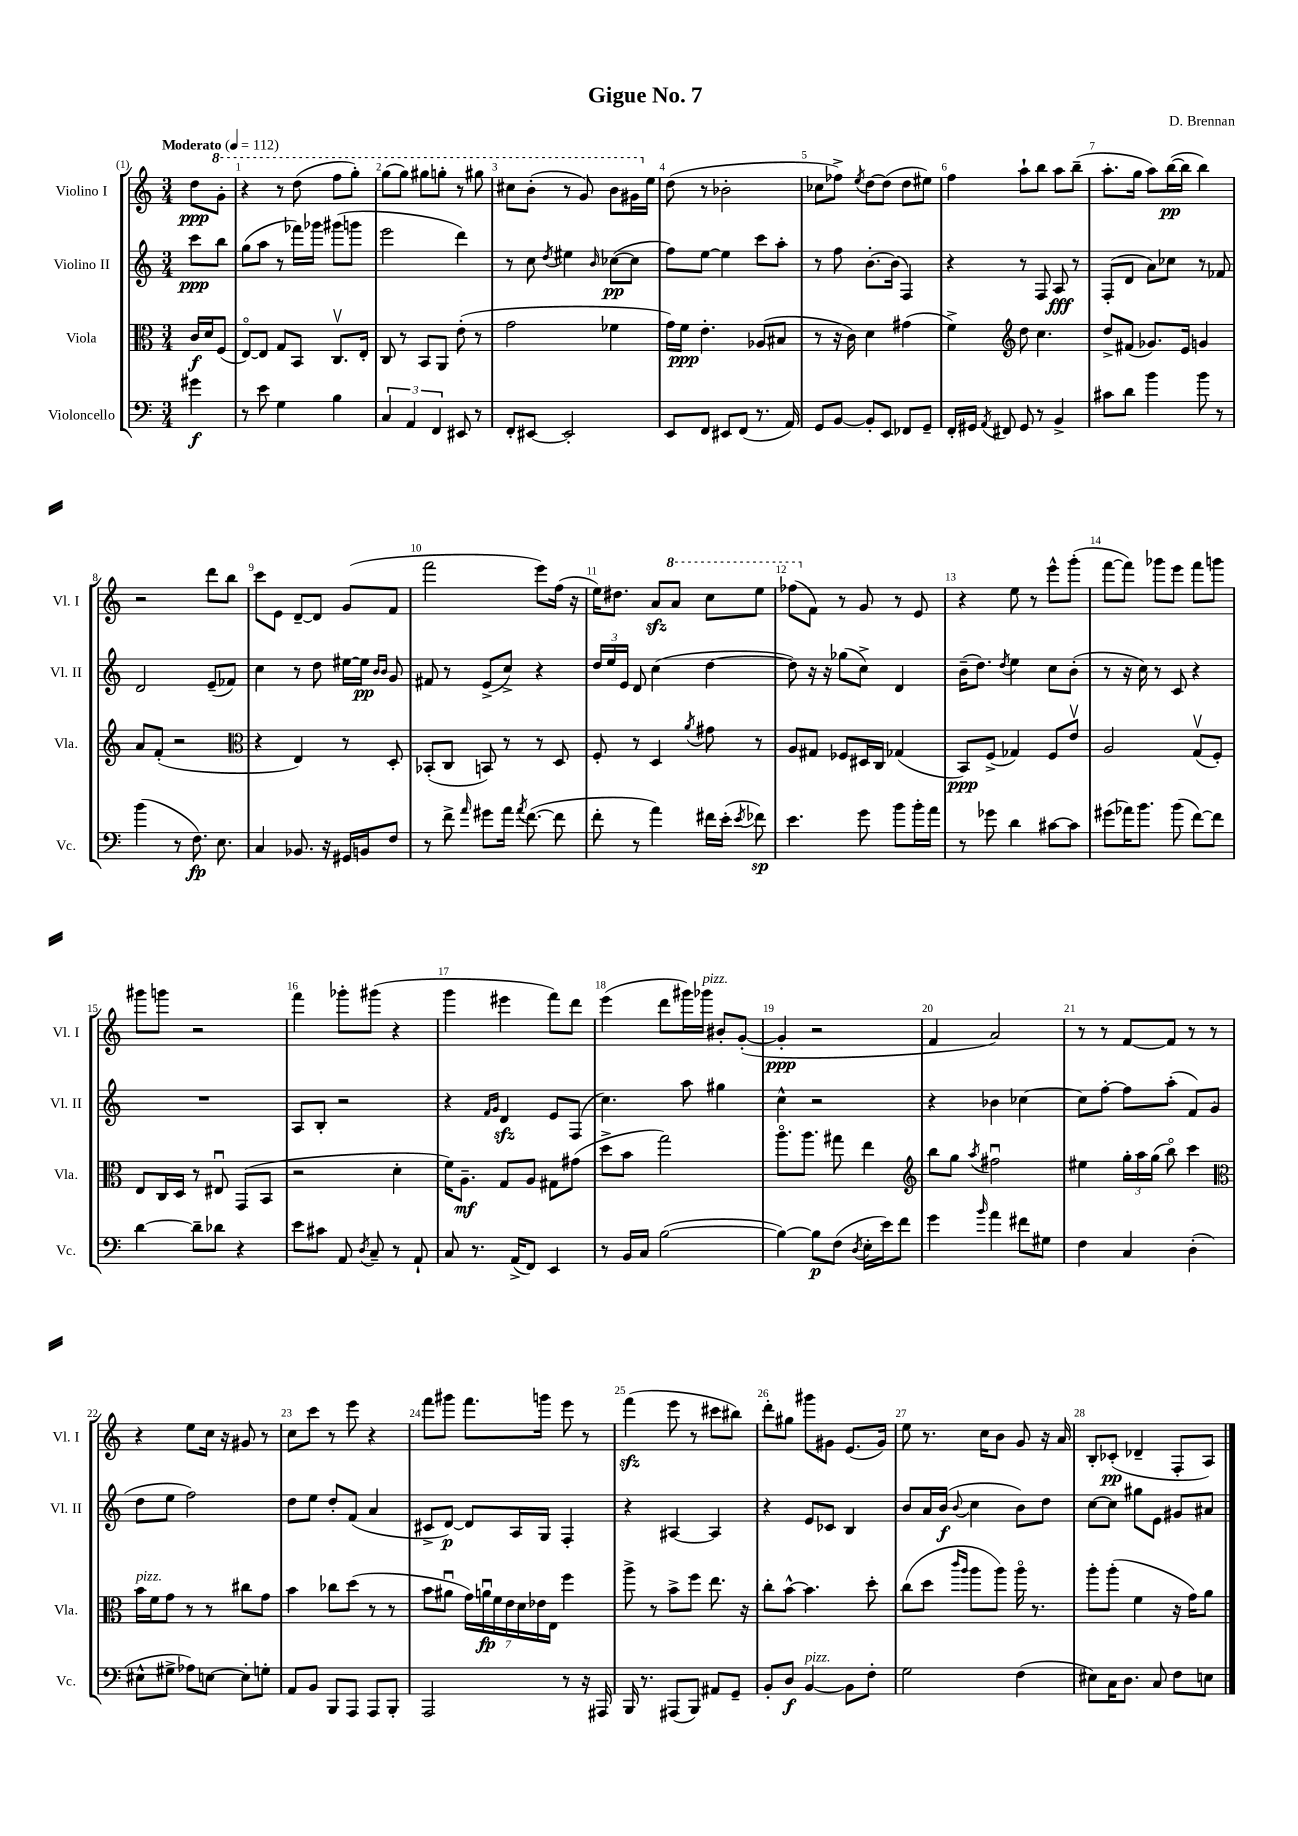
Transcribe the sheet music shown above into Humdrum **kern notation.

**kern	**dynam	**kern	**dynam	**kern	**dynam	**kern	**dynam
*part4	*part4	*part3	*part3	*part2	*part2	*part1	*part1
*staff4	*staff4	*staff3	*staff3	*staff2	*staff2	*staff1	*staff1
*I"Violoncello	*	*I"Viola	*	*I"Violino II	*	*I"Violino I	*
*I'Vc.	*	*I'Vla.	*	*I'Vl. II	*	*I'Vl. I	*
*clefF4	*	*clefC3	*	*clefG2	*	*clefG2	*
*k[]	*	*k[]	*	*k[]	*	*k[]	*
*M3/4	*	*M3/4	*	*M3/4	*	*M3/4	*
*MM112	*	*MM112	*	*MM112	*	*MM112	*
=	=	=	=	=	=	=	=
!	!	!	!	!	!	!LO:TX:a:B:t=Moderato	!
4g#X\	f	16c/LL	f	8ccc\L	ppp	8dd\L	ppp
.	.	16d/J	.	.	.	.	.
*	*	*	*	*	*	*8va	*
.	.	(8F/J	.	8bb\J	.	8gg'\J	.
=1	=1	=1	=1	=1	=1	=1	=1
8r	.	[8E/L)	.	(8gg\L	.	4r	.
8e\	.	8E/J]	.	8aa\J	.	.	.
4G\	.	8G/L	.	8r	.	8r	.
.	.	8BB/J	.	16fff-X\LL)	.	(8ddd\	.
.	.	.	.	16ggg-X\JJ	.	.	.
4B\	.	8.Cv/L	.	(8ggg#X\L	.	8fff\L	.
.	.	.	.	8gggn\J	.	8ggg'\J)	.
.	.	16E'/Jk	.	.	.	.	.
=2	=2	=2	=2	=2	=2	=2	=2
6C/	.	8C/	.	2eee\	.	(8ggg\L	.
.	.	8r	.	.	.	8ggg\J)	.
6AA/	.	.	.	.	.	.	.
.	.	8BB/L	.	.	.	8ggg#X\L	.
6FF/	.	.	.	.	.	.	.
.	.	8AA/J	.	.	.	8gggn'\J	.
8EE#X/	.	(8e'\	.	4ddd\)	.	8r	.
8r	.	8r	.	.	.	8ggg#X\	.
=3	=3	=3	=3	=3	=3	=3	=3
8FF'/L	.	2g\	.	8r	.	8ccc#X\L	.
[8EE#X/J	.	.	.	8cc\	.	(8bb'\J	.
.	.	.	.	8qdd/	.	.	.
2EE#'/]	.	.	.	4ee#X\	.	8r	.
.	.	.	.	.	.	8gg/)	.
.	.	.	.	16qqb/	.	.	.
.	.	4f-X\	.	([8cc-X\L	pp	8bb\L	.
.	.	.	.	8cc-\J]	.	16gg#X\L	.
*	*	*	*	*	*	*X8va	*
.	.	.	.	.	.	16ee\JJ	.
=4	=4	=4	=4	=4	=4	=4	=4
8EE/L	.	16g\LL)	.	8ff\L)	.	(8dd\	.
.	.	16f\JJ	ppp	.	.	.	.
8FF/J	.	4.e'\	.	[8ee\J	.	8r	.
8EE#X/L	.	.	.	4ee\]	.	2b-X'\	.
(8FF/J	.	.	.	.	.	.	.
8.r	.	(8A-X/L	.	8ccc\L	.	.	.
.	.	8B#X/J	.	8aa'\J	.	.	.
16AA/)	.	.	.	.	.	.	.
=5	=5	=5	=5	=5	=5	=5	=5
8GG/L	.	8r	.	8r	.	8cc-X\L	.
[8BB/J	.	16r	.	8ff\	.	8ff-X^\J)	.
.	.	16c\)	.	.	.	.	.
.	.	.	.	.	.	8qee/	.
8BB'/L]	.	4d\	.	[8.b'\L	.	[8dd\L	.
8EE/J	.	.	.	.	.	(8dd\J]	.
.	.	.	.	(16b\Jk]	.	.	.
8FF-X/L	.	(4g#X\	.	4F/)	.	8dd\L	.
8GG~/J	.	.	.	.	.	8ee#X\J)	.
=6	=6	=6	=6	=6	=6	=6	=6
16FF'/LL	.	4f^\)	.	4r	.	4ff\	.
16GG#X/JJ	.	.	.	.	.	.	.
8qAA/	.	.	.	.	.	.	.
8FF#X/	.	.	.	.	.	.	.
*	*	*clefG2	*	*	*	*	*
8GG#/	.	8dd\	.	8r	.	8aa`\L	.
8r	.	4.cc\	.	8F/	.	8bb\J	.
4BB^/	.	.	.	8A/	fff	8aa\L	.
.	.	.	.	8r	.	(8bb~\J	.
=7	=7	=7	=7	=7	=7	=7	=7
8c#X\L	.	8dd^/L	.	(8F'/L	.	8.aa'\L	.
8d\J	.	(8f#X/J	.	8d/J	.	.	.
.	.	.	.	.	.	16gg\Jk	.
4b\	.	8.g-X/L)	.	8a\L)	.	8aa\L)	.
.	.	.	.	8cc-X\J	.	([16bb\L	pp
.	.	16e/Jk	.	.	.	16bb\JJ]	.
8b\	.	4gn/	.	8r	.	4bb\)	.
8r	.	.	.	8f-X/	.	.	.
!!LO:LB:g=z
=8	=8	=8	=8	=8	=8	=8	=8
(4b\	.	8a/L	.	2d/	.	2r	.
.	.	(8f'/J	.	.	.	.	.
8r	.	2r	.	.	.	.	.
8.F\)	fp	.	.	.	.	.	.
.	.	.	.	(8e~/L	.	8ddd\L	.
8.E\	.	.	.	.	.	.	.
.	.	.	.	8f-X/J)	.	8bb\J	.
=9	=9	=9	=9	=9	=9	=9	=9
*	*	*clefC3	*	*	*	*	*
4C/	.	4r	.	4cc\	.	8ccc\L	.
.	.	.	.	.	.	8e\J	.
8.BB-X/	.	4E/)	.	8r	.	[8d~/L	.
.	.	.	.	8dd\	.	8d/J]	.
16r	.	.	.	.	.	.	.
16GG#X/LL	.	8r	.	[16ee#X\LL	.	(8g/L	.
16BBn/J	.	.	.	16ee#\JJ]	pp	.	.
.	.	.	.	16qqb/LL	.	.	.
.	.	.	.	16qqb/JJ	.	.	.
8F/J	.	8D'/	.	8g/	.	8f/J	.
=10	=10	=10	=10	=10	=10	=10	=10
8r	.	(8BB-X'/L	.	8f#X/	.	2fff\	.
8f^\	.	8C/J	.	8r	.	.	.
16qqa/	.	.	.	.	.	.	.
8g#X\L	.	8BBn/)	.	(8e^/L	.	.	.
16a\Jk	.	8r	.	8cc^/J)	.	.	.
8qa/	.	.	.	.	.	.	.
([8.f\	.	.	.	.	.	.	.
.	.	8r	.	4r	.	8eee\L)	.
8f\]	.	8D/	.	.	.	(16ff\Jk	.
.	.	.	.	.	.	16r	.
=11	=11	=11	=11	=11	=11	=11	=11
8f'\	.	8F'/	.	24dd/LL	.	16ee\KL)	.
.	.	.	.	24ee/	.	.	.
.	.	.	.	.	.	8.dd#X\J	.
.	.	.	.	24e/JJ	.	.	.
8r	.	8r	.	8d/	.	.	.
4a\)	.	4D/	.	(4cc\	.	8azz/L	.
*	*	*	*	*	*	*8va	*
.	.	.	.	.	.	8aa/J	.
.	.	8qa/	.	.	.	.	.
16f#X\LL	.	8g#X\	.	[4dd\	.	8ccc\L	.
(16e'\JJ	.	.	.	.	.	.	.
8qe/	.	.	.	.	.	.	.
8f-X\)	sp	8r	.	.	.	8eee\J	.
=12	=12	=12	=12	=12	=12	=12	=12
4.e\	.	8A/L	.	8dd\])	.	(8fff-X\L	.
*	*	*	*	*	*	*X8va	*
.	.	8G#X/J	.	16r	.	8f\J)	.
.	.	.	.	16r	.	.	.
.	.	8F-X/L	.	(8gg-X\L	.	8r	.
8g\	.	16D#X/L	.	8cc^\J)	.	8g/	.
.	.	16C/JJ	.	.	.	.	.
8b\L	.	(4G-X/	.	4d/	.	8r	.
16b'\L	.	.	.	.	.	8e/	.
16a\JJ	.	.	.	.	.	.	.
=13	=13	=13	=13	=13	=13	=13	=13
8r	.	8BB/L)	ppp	(16b~\KL	.	4r	.
.	.	.	.	8.dd\J)	.	.	.
8g-X\	.	(8F^/J	.	.	.	.	.
.	.	.	.	8qdd/	.	.	.
4d\	.	4G-X/)	.	4ee\	.	8ee\	.
.	.	.	.	.	.	8r	.
[8c#X\L	.	8F/L	.	8cc\L	.	8eee^^\L	.
8c#\J]	.	8ev/J	.	(8b'\J	.	(8ggg'\J	.
=14	=14	=14	=14	=14	=14	=14	=14
(8g#X\L	.	2A/	.	8r	.	[8fff\L	.
16a-X\K)	.	.	.	16r	.	8fff\J])	.
8.b\J	.	.	.	16cc\)	.	.	.
.	.	.	.	8r	.	8ggg-X\L	.
(8b\	.	.	.	8c/	.	8eee\J	.
[8f\L)	.	(8Gv/L	.	4r	.	8fff\L	.
8f\J]	.	8F'/J)	.	.	.	8gggn\J	.
!!LO:LB:g=z
=15	=15	=15	=15	=15	=15	=15	=15
[4d\	.	8E/L	.	2.r	.	8ggg#X\L	.
.	.	16C/L	.	.	.	8gggn\J	.
.	.	16D/JJ	.	.	.	.	.
8d~\L]	.	8r	.	.	.	2r	.
8d-X\J	.	8E#Xu/	.	.	.	.	.
4r	.	(8GG/L	.	.	.	.	.
.	.	8BB/J	.	.	.	.	.
=16	=16	=16	=16	=16	=16	=16	=16
8e\L	.	2r	.	8A/L	.	4fff\	.
8c#X\J	.	.	.	8B'/J	.	.	.
8AA/	.	.	.	2r	.	8ggg-X'\L	.
8qD/	.	.	.	.	.	.	.
8C~/	.	.	.	.	.	(8ggg#X\J	.
8r	.	4d'\	.	.	.	4r	.
8AA`/	.	.	.	.	.	.	.
=17	=17	=17	=17	=17	=17	=17	=17
8C/	.	16f\KL)	.	4r	.	4ggg\	.
.	.	8.A~\J	mf	.	.	.	.
8.r	.	.	.	.	.	.	.
.	.	.	.	16qqf/LL	.	.	.
.	.	.	.	16qqg/JJ	.	.	.
.	.	8G/L	.	4dzz/	.	4eee#X\	.
(16AA^/KL	.	.	.	.	.	.	.
8FF/J)	.	8A/J	.	.	.	.	.
4EE/	.	8G#X\L	.	8e/L	.	8fff\L)	.
.	.	(8g#X\J	.	(8F/J	.	8ddd\J	.
=18	=18	=18	=18	=18	=18	=18	=18
8r	.	8dd^\L	.	4.cc\)	.	(4eee\	.
16BB/LL	.	8b\J	.	.	.	.	.
16C/JJ	.	.	.	.	.	.	.
([2B\	.	2gg\)	.	.	.	8ddd\L	.
.	.	.	.	8aa\	.	16ggg#X\L)	.
!	!	!	!	!	!	!LO:TX:a:i:t=pizz.	!
.	.	.	.	.	.	16ggg-X\JJ	.
.	.	.	.	4gg#X\	.	8b#X'/L	.
.	.	.	.	.	.	([8g'/J	.
=19	=19	=19	=19	=19	=19	=19	=19
4B\_)	.	8.aa\L	.	4cc^^\	.	4g'/]	ppp
.	.	8.aa\J	.	.	.	.	.
8B\L]	p	.	.	2r	.	2r	.
(8F\J	.	8gg#X\	.	.	.	.	.
8qD/	.	.	.	.	.	.	.
16E'\LL	.	4ee\	.	.	.	.	.
16e\J)	.	.	.	.	.	.	.
8f\J	.	.	.	.	.	.	.
=20	=20	=20	=20	=20	=20	=20	=20
*	*	*clefG2	*	*	*	*	*
4g\	.	8bb\L	.	4r	.	4f/	.
.	.	8gg\J	.	.	.	.	.
16qqb/	.	8qaa/	.	.	.	.	.
4a\	.	2ff#Xu\	.	4b-X\	.	2a/)	.
8f#X\L	.	.	.	[4cc-X\	.	.	.
8G#X\J	.	.	.	.	.	.	.
=21	=21	=21	=21	=21	=21	=21	=21
4F\	.	4ee#X\	.	8cc-\L]	.	8r	.
.	.	.	.	[8ff'\J	.	8r	.
4C/	.	24gg'\LL	.	8ff\L]	.	[8f/L	.
.	.	24aa\	.	.	.	.	.
.	.	(24gg\JJ	.	.	.	.	.
.	.	8bb\)	.	(8aa'\J	.	8f/J]	.
(4D'\	.	4ccc\	.	8f/L)	.	8r	.
.	.	.	.	(8g/J	.	8r	.
!!LO:LB:g=z
=22	=22	=22	=22	=22	=22	=22	=22
*	*	*clefC3	*	*	*	*	*
!	!	!LO:TX:a:i:t=pizz.	!	!	!	!	!
8E#X^^\L	.	16b\LL	.	8dd\L	.	4r	.
.	.	16f\J	.	.	.	.	.
8G#X^\J	.	8g\J	.	8ee\J	.	.	.
8A-X\L)	.	8r	.	2ff\)	.	8ee\L	.
[8En\J	.	8r	.	.	.	16cc\Jk	.
.	.	.	.	.	.	16r	.
8E'\L]	.	8cc#X\L	.	.	.	8g#X/	.
8Gn'\J	.	8g\J	.	.	.	8r	.
=23	=23	=23	=23	=23	=23	=23	=23
8AA/L	.	4b\	.	8dd\L	.	8cc\L	.
8BB/J	.	.	.	8ee\J	.	8ccc\J	.
8BBB/L	.	8cc-X\L	.	8dd'/L	.	8r	.
8AAA/J	.	(8dd\J	.	(8f/J	.	8eee\	.
8AAA/L	.	8r	.	4a/	.	4r	.
8BBB'/J	.	8r	.	.	.	.	.
=24	=24	=24	=24	=24	=24	=24	=24
2AAA/	.	8b\L	.	8c#X^/L	.	8fff\L	.
.	.	8a#Xu\J	.	[8d/J)	p	8ggg#X\J	.
.	.	28g\LL)	.	8d/L]	.	8.fff\L	.
.	.	28anu\	fp	.	.	.	.
.	.	28f\	.	.	.	.	.
.	.	28e\	.	.	.	.	.
.	.	.	.	16A/L	.	.	.
.	.	28d\	.	.	.	.	.
.	.	28e-X\	.	.	.	.	.
.	.	.	.	16G/JJ	.	16gggn\Jk	.
.	.	28E\JJ	.	.	.	.	.
8r	.	4ff\	.	4F'/	.	8eee\	.
16r	.	.	.	.	.	8r	.
16AAA#X/	.	.	.	.	.	.	.
=25	=25	=25	=25	=25	=25	=25	=25
16BBB/	.	8aa^\	.	4r	.	(4fffzz\	.
8.r	.	.	.	.	.	.	.
.	.	8r	.	.	.	.	.
(8AAA#X/L	.	8b^\L	.	[4A#X/	.	8eee\	.
8BBB/J)	.	8ff\J	.	.	.	8r	.
8AA#X/L	.	8.ee\	.	4A#/]	.	8ccc#X\L	.
8GG~/J	.	.	.	.	.	8bb#X\J)	.
.	.	16r	.	.	.	.	.
=26	=26	=26	=26	=26	=26	=26	=26
8BB'/L	.	8cc'\L	.	4r	.	8ddd'\L	.
8D/J	f	[8b^^\J	.	.	.	8gg#X\J	.
!LO:TX:a:i:t=pizz.	!	!	!	!	!	!	!
[4BB/	.	4.b\]	.	8e/L	.	8ggg#X\L	.
.	.	.	.	8c-X/J	.	8g#X\J	.
8BB\L]	.	.	.	4B/	.	(8.e/L	.
8F'\J	.	8dd'\	.	.	.	.	.
.	.	.	.	.	.	16g#/Jk)	.
=27	=27	=27	=27	=27	=27	=27	=27
2G\	.	(8cc\L	.	8b/L	.	8ee\	.
.	.	8dd\J	.	16a/L	.	8.r	.
.	.	.	.	(16b/JJ	f	.	.
.	.	16qqccc/LL	.	.	.	.	.
.	.	16qqaa/JJ	.	8qqb/	.	.	.
.	.	8aa\L	.	4cc\	.	.	.
.	.	.	.	.	.	16cc\KL	.
.	.	8aa\J)	.	.	.	8b\J	.
(4F\	.	16aa\	.	8b\L)	.	8g/	.
.	.	8.r	.	.	.	.	.
.	.	.	.	8dd\J	.	16r	.
.	.	.	.	.	.	16a/	.
=28	=28	=28	=28	=28	=28	=28	=28
8E#X\L)	.	8aa'\L	.	[8cc\L	.	8B'/L	.
16C\K	.	(8aa'\J	.	8cc\J]	.	(8c-X'/J	pp
8.D\J	.	.	.	.	.	.	.
.	.	4f\	.	8gg#X\L	.	4d-X~/	.
8C/	.	.	.	8e\J	.	.	.
8F\L	.	16r	.	8g#X/L	.	8F'/L	.
.	.	16g\KL)	.	.	.	.	.
8En\J	.	8a\J	.	8a#X/J	.	8A/J)	.
==	==	==	==	==	==	==	==
*-	*-	*-	*-	*-	*-	*-	*-
